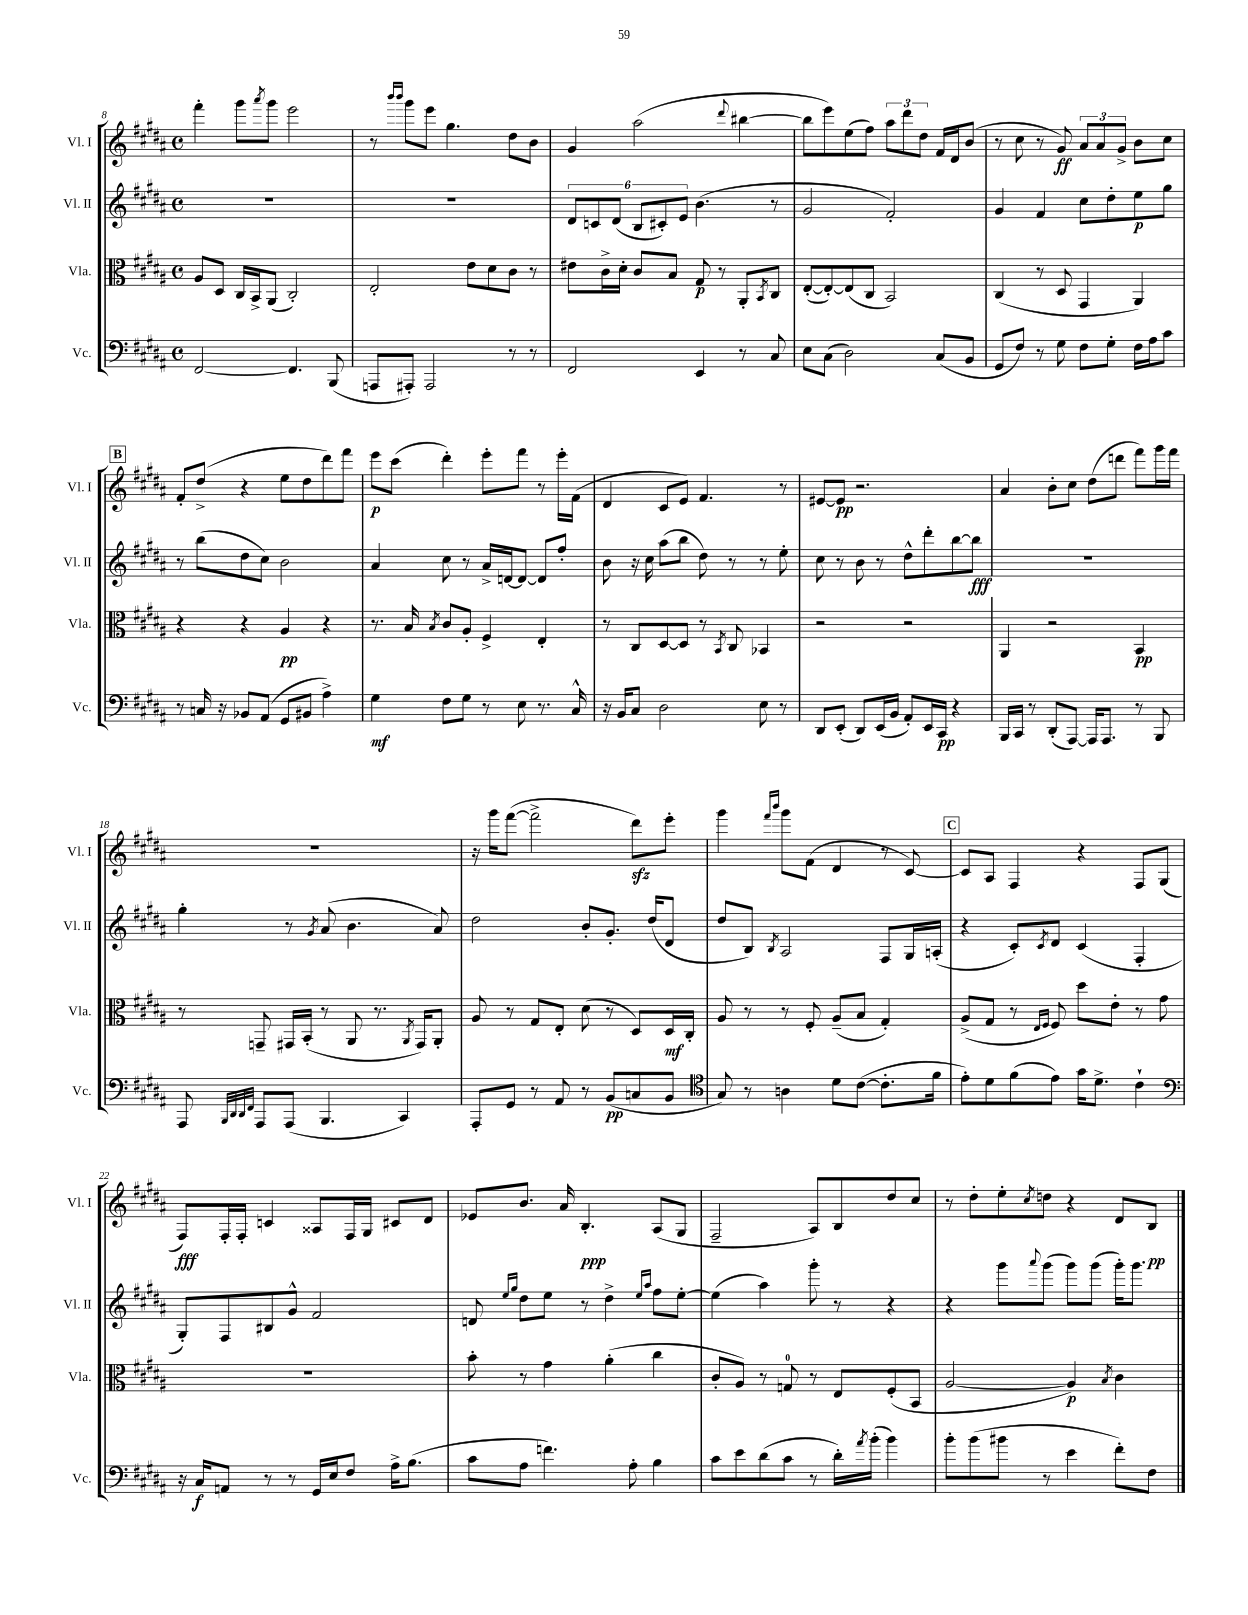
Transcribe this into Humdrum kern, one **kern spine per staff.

**kern	**dynam	**kern	**dynam	**kern	**dynam	**kern	**dynam
*part4	*part4	*part3	*part3	*part2	*part2	*part1	*part1
*staff4	*staff4	*staff3	*staff3	*staff2	*staff2	*staff1	*staff1
*I"Vc.	*	*I"Vla.	*	*I"Vl. II	*	*I"Vl. I	*
*I'Vc.	*	*I'Vla.	*	*I'Vl. II	*	*I'Vl. I	*
*clefF4	*	*clefC3	*	*clefG2	*	*clefG2	*
*k[f#c#g#d#a#]	*	*k[f#c#g#d#a#]	*	*k[f#c#g#d#a#]	*	*k[f#c#g#d#a#]	*
*M4/4	*	*M4/4	*	*M4/4	*	*M4/4	*
*met(c)	*	*met(c)	*	*met(c)	*	*met(c)	*
=8	=8	=8	=8	=8	=8	=8	=8
[2FF#/	.	8A#/L	.	1r	.	4fff#'\	.
.	.	8D#/J	.	.	.	.	.
.	.	16C#/LL	.	.	.	8ggg#\L	.
.	.	16BB^/J	.	.	.	.	.
.	.	.	.	.	.	8qaaa#/	.
.	.	(8AA#/J	.	.	.	8ggg#\J	.
4.FF#/]	.	2C#'/)	.	.	.	2eee\	.
(8BBB/	.	.	.	.	.	.	.
=9	=9	=9	=9	=9	=9	=9	=9
8AAAn/L	.	2E'/	.	1r	.	8r	.
.	.	.	.	.	.	16qqbbb/LL	.
.	.	.	.	.	.	16qqbbb/JJ	.
8AAA#X'/J)	.	.	.	.	.	8ggg#\L	.
2AAA#/	.	.	.	.	.	8eee\J	.
.	.	.	.	.	.	4.gg#\	.
.	.	8e\L	.	.	.	.	.
.	.	8d#\	.	.	.	.	.
8r	.	8c#\J	.	.	.	8dd#\L	.
8r	.	8r	.	.	.	8b\J	.
=10	=10	=10	=10	=10	=10	=10	=10
2FF#/	.	8e#X\L	.	12d#/L	.	4g#/	.
.	.	.	.	12cn/	.	.	.
.	.	16c#^\L	.	.	.	.	.
.	.	.	.	(12d#/J	.	.	.
.	.	16d#'\JJ	.	.	.	.	.
.	.	8c#/L	.	12B/L	.	(2aa#\	.
.	.	.	.	12c#X'/)	.	.	.
.	.	8B/J	.	.	.	.	.
.	.	.	.	12e/J	.	.	.
4EE/	.	8G#/	p	(4.b\	.	.	.
.	.	8r	.	.	.	.	.
.	.	.	.	.	.	8qqddd#/	.
8r	.	8AA#'/L	.	.	.	[4bb#X\	.
.	.	8qBB/	.	.	.	.	.
8C#/	.	8C#/J	.	8r	.	.	.
=11	=11	=11	=11	=11	=11	=11	=11
8E\L	.	([8E'/L	.	2g#/	.	8bb#\L]	.
(8C#\J	.	8E'/_)	.	.	.	8eee\)	.
2D#\)	.	(8E/]	.	.	.	(8ee\	.
.	.	8C#/J	.	.	.	8ff#\J)	.
.	.	2BB/)	.	2f#'/)	.	12aa#\L	.
.	.	.	.	.	.	12ddd#\	.
.	.	.	.	.	.	12dd#\J	.
(8C#/L	.	.	.	.	.	16f#/LL	.
.	.	.	.	.	.	16d#/J	.
8BB/J	.	.	.	.	.	(8b/J	.
=12	=12	=12	=12	=12	=12	=12	=12
8GG#/L	.	(4C#/	.	4g#/	.	8r	.
8F#/J)	.	.	.	.	.	8cc#\	.
8r	.	8r	.	4f#/	.	8r	.
8G#\	.	8D#/	.	.	.	8g#/)	ff
8F#\L	.	4GG#/	.	8cc#\L	.	12a#/L	.
.	.	.	.	.	.	12a#/	.
8G#'\J	.	.	.	8dd#'\	.	.	.
.	.	.	.	.	.	12g#^/J	.
16F#\LL	.	4AA#/)	.	8ee\	p	8b\L	.
16A#\J	.	.	.	.	.	.	.
8c#\J	.	.	.	8gg#\J	.	8cc#\J	.
!!LO:LB:g=z
!!LO:REH:place=s1:t=B
=13	=13	=13	=13	=13	=13	=13	=13
8r	.	4r	.	8r	.	8f#'/L	.
16Cn/	.	.	.	(8bb\L	.	(8dd#^/J	.
16r	.	.	.	.	.	.	.
8BB-X/L	.	4r	.	8dd#\	.	4r	.
(8AA#/J	.	.	.	8cc#\J)	.	.	.
8GG#/L	.	4A#/	pp	2b\	.	8ee\L	.
8BB#X/J	.	.	.	.	.	8dd#\	.
4A#^\)	.	4r	.	.	.	8ddd#\)	.
.	.	.	.	.	.	8fff#\J	.
=14	=14	=14	=14	=14	=14	=14	=14
4G#\	mf	8.r	.	4a#/	.	8eee\L	p
.	.	.	.	.	.	(8ccc#\J	.
.	.	16B/	.	.	.	.	.
.	.	8qB/	.	.	.	.	.
8F#\L	.	8c#/L	.	8cc#\	.	4ddd#'\)	.
8G#\J	.	8A#'/J	.	8r	.	.	.
8r	.	4F#^/	.	16a#^/LL	.	8eee'\L	.
.	.	.	.	[16dn/J	.	.	.
8E\	.	.	.	8d/J_	.	8fff#\J	.
8.r	.	4E'/	.	8d/L]	.	8r	.
.	.	.	.	8ff#'/J	.	16eee'\LL	.
16C#^^/	.	.	.	.	.	(16f#\JJ	.
=15	=15	=15	=15	=15	=15	=15	=15
16r	.	8r	.	8b\	.	4d#/	.
16BB/KL	.	.	.	.	.	.	.
8C#/J	.	8C#/L	.	16r	.	.	.
.	.	.	.	16cc#\	.	.	.
2D#\	.	[8D#/	.	(8aa#\L	.	8c#/L	.
.	.	8D#/J]	.	8bb\J	.	8e/J)	.
.	.	8r	.	8dd#\)	.	4.f#/	.
.	.	8qBB/	.	.	.	.	.
.	.	8C#/	.	8r	.	.	.
8E\	.	4BB-X/	.	8r	.	.	.
8r	.	.	.	8ee'\	.	8r	.
=16	=16	=16	=16	=16	=16	=16	=16
8DD#/L	.	2r	.	8cc#\	.	[8e#X/L	.
(8EE'/J	.	.	.	8r	.	8e#/J]	pp
8DD#/L)	.	.	.	8b\	.	2.r	.
(16EE/L	.	.	.	8r	.	.	.
16BB/JJ	.	.	.	.	.	.	.
8AA#'/L)	.	2r	.	8dd#^^\L	.	.	.
16EE/L	.	.	.	8ddd#'\	.	.	.
16CC#/JJ	pp	.	.	.	.	.	.
4r	.	.	.	[8bb\	.	.	.
.	.	.	.	8bb\J]	fff	.	.
=17	=17	=17	=17	=17	=17	=17	=17
16BBB/LL	.	4AA#/	.	1r	.	4a#/	.
16CC#/JJ	.	.	.	.	.	.	.
8r	.	.	.	.	.	.	.
(8DD#'/L	.	2r	.	.	.	8b'\L	.
[8AAA#/J)	.	.	.	.	.	8cc#\J	.
16AAA#/KL]	.	.	.	.	.	(8dd#\L	.
8.AAA#/J	.	.	.	.	.	.	.
.	.	.	.	.	.	8dddn\J	.
8r	.	4BB/	pp	.	.	8fff#\L)	.
8BBB/	.	.	.	.	.	16ggg#\L	.
.	.	.	.	.	.	16fff#\JJ	.
!!LO:LB:g=z
=18	=18	=18	=18	=18	=18	=18	=18
8AAA#/	.	8r	.	4gg#'\	.	1r	.
32qqBBB/LLL	.	.	.	.	.	.	.
32qqDD#/	.	.	.	.	.	.	.
32qqDD#/	.	.	.	.	.	.	.
32qqFF#/JJJ	.	.	.	.	.	.	.
8AAA#/L	.	8GGn~/	.	.	.	.	.
(8AAA#/J	.	16GG#X/LL	.	8r	.	.	.
.	.	(16BB'/JJ	.	.	.	.	.
.	.	.	.	8qg#/	.	.	.
4.BBB/	.	8r	.	(8a#/	.	.	.
.	.	8AA#/	.	4.b\	.	.	.
.	.	8.r	.	.	.	.	.
4CC#/)	.	.	.	.	.	.	.
.	.	8qAA#/	.	.	.	.	.
.	.	16GG#/KL)	.	.	.	.	.
.	.	8AA#'/J	.	8a#/)	.	.	.
=19	=19	=19	=19	=19	=19	=19	=19
8AAA#'/L	.	8A#/	.	2dd#\	.	16r	.
.	.	.	.	.	.	16ggg#\KL	.
8GG#/J	.	8r	.	.	.	([8fff#\J	.
8r	.	8G#/L	.	.	.	2fff#^\]	.
8AA#/	.	8E'/J	.	.	.	.	.
8r	.	(8d#\	.	8b'/L	.	.	.
(8BB/L	pp	8r	.	8.g#'/J	.	.	.
8Cn/	.	8D#/L)	.	.	.	8ddd#zz\L)	.
.	.	.	.	(16dd#/KL	.	.	.
8BB/J	.	16D#/L	mf	8d#/J	.	8eee'\J	.
.	.	16C#'/JJ	.	.	.	.	.
=20	=20	=20	=20	=20	=20	=20	=20
*clefC4	*	*	*	*	*	*	*
8G#/)	.	8A#/	.	8dd#/L	.	4ggg#\	.
8r	.	8r	.	8B/J)	.	.	.
.	.	.	.	.	.	16qqfff#/LL	.
.	.	.	.	8qB/	.	16qqbbb/JJ	.
4An\	.	8r	.	2A#/	.	8ggg#\L	.
.	.	8F#'/	.	.	.	(8f#\J	.
8d#\L	.	(8A#~/L	.	.	.	4d#/	.
([8c#\J	.	8B/J	.	.	.	.	.
8.c#'\L]	.	4G#'/)	.	8F#/L	.	8r	.
.	.	.	.	16G#/L	.	[8c#/)	.
16f#\Jk	.	.	.	(16An'/JJ	.	.	.
!!LO:REH:place=s1:t=C
=21	=21	=21	=21	=21	=21	=21	=21
8e'\L)	.	(8A#^/L	.	4r	.	8c#/L]	.
8d#\	.	8G#/J	.	.	.	8A#/J	.
(8f#\	.	8r	.	8c#'/L)	.	4F#/	.
.	.	16qqE/LL	.	.	.	.	.
.	.	16qqF#/JJ	.	8qc#/	.	.	.
8e\J)	.	8F#/)	.	8d#/J	.	.	.
16g#\KL	.	8dd#\L	.	(4c#/	.	4r	.
8.d#^\J	.	.	.	.	.	.	.
.	.	8e'\J	.	.	.	.	.
4c#`\	.	8r	.	4F#'/	.	8F#/L	.
.	.	8g#\	.	.	.	(8G#/J	.
!!LO:LB:g=z
=22	=22	=22	=22	=22	=22	=22	=22
*clefF4	*	*	*	*	*	*	*
16r	.	1r	.	8G#'/L)	.	8F#/L)	fff
16C#/KL	f	.	.	.	.	.	.
8AAn/J	.	.	.	8F#/	.	16F#'/L	.
.	.	.	.	.	.	16F#'/JJ	.
8r	.	.	.	8B#X/	.	4cn/	.
8r	.	.	.	8g#^^/J	.	.	.
16GG#/LL	.	.	.	2f#/	.	8A##X/L	.
16E/J	.	.	.	.	.	.	.
8F#/J	.	.	.	.	.	16F#/L	.
.	.	.	.	.	.	16G#/JJ	.
16A#^\KL	.	.	.	.	.	8c#X/L	.
(8.B\J	.	.	.	.	.	.	.
.	.	.	.	.	.	8d#/J	.
=23	=23	=23	=23	=23	=23	=23	=23
8c#\L	.	8b'\	.	8dn/	.	8e-X/L	.
.	.	.	.	16qqee/LL	.	.	.
.	.	.	.	16qqgg#/JJ	.	.	.
8A#\J	.	8r	.	8dd#\L	.	8.b/J	.
4.fn\)	.	4g#\	.	8ee\J	.	.	.
.	.	.	.	.	.	16a#/	.
.	.	.	.	8r	.	4.B'/	ppp
.	.	(4a#'\	.	4dd#^\	.	.	.
8A#'\	.	.	.	.	.	.	.
.	.	.	.	16qqee/LL	.	.	.
.	.	.	.	16qqaa#/JJ	.	.	.
4B\	.	4cc#\	.	8ff#\L	.	(8A#/L	.
.	.	.	.	[8ee'\J	.	8G#/J	.
=24	=24	=24	=24	=24	=24	=24	=24
8c#\L	.	8c#'/L	.	(4ee\]	.	2F#~/	.
8e\	.	8A#/J)	.	.	.	.	.
(8d#\	.	8r	.	4aa#\)	.	.	.
8c#\J	.	8Gn/	.	.	.	.	.
8r	.	8r	.	8ggg#'\	.	8A#/L)	.
16d#'\LL)	.	8E/L	.	8r	.	8B/	.
8qa#/	.	.	.	.	.	.	.
(16b'\JJ	.	.	.	.	.	.	.
4b\)	.	(8F#'/	.	4r	.	8dd#/	.
.	.	8BB/J	.	.	.	8cc#/J	.
=25	=25	=25	=25	=25	=25	=25	=25
8b'\L	.	[2A#/	.	4r	.	8r	.
(8b\	.	.	.	.	.	8dd#'\L	.
8b#X\J	.	.	.	8ggg#\L	.	8ee'\	.
.	.	.	.	8qqaaa#/	.	8qcc#/	.
8r	.	.	.	(8ggg#\J	.	8ddn\J	.
4e\	.	4A#/])	p	8ggg#\L)	.	4r	.
.	.	.	.	(8ggg#\J	.	.	.
.	.	8qB/	.	.	.	.	.
8f#'\L)	.	4c#\	.	16ggg#'\KL)	.	8d#/L	.
.	.	.	.	8.ggg#\J	.	.	.
8F#\J	.	.	.	.	.	8B/J	pp
==	==	==	==	==	==	==	==
*-	*-	*-	*-	*-	*-	*-	*-
